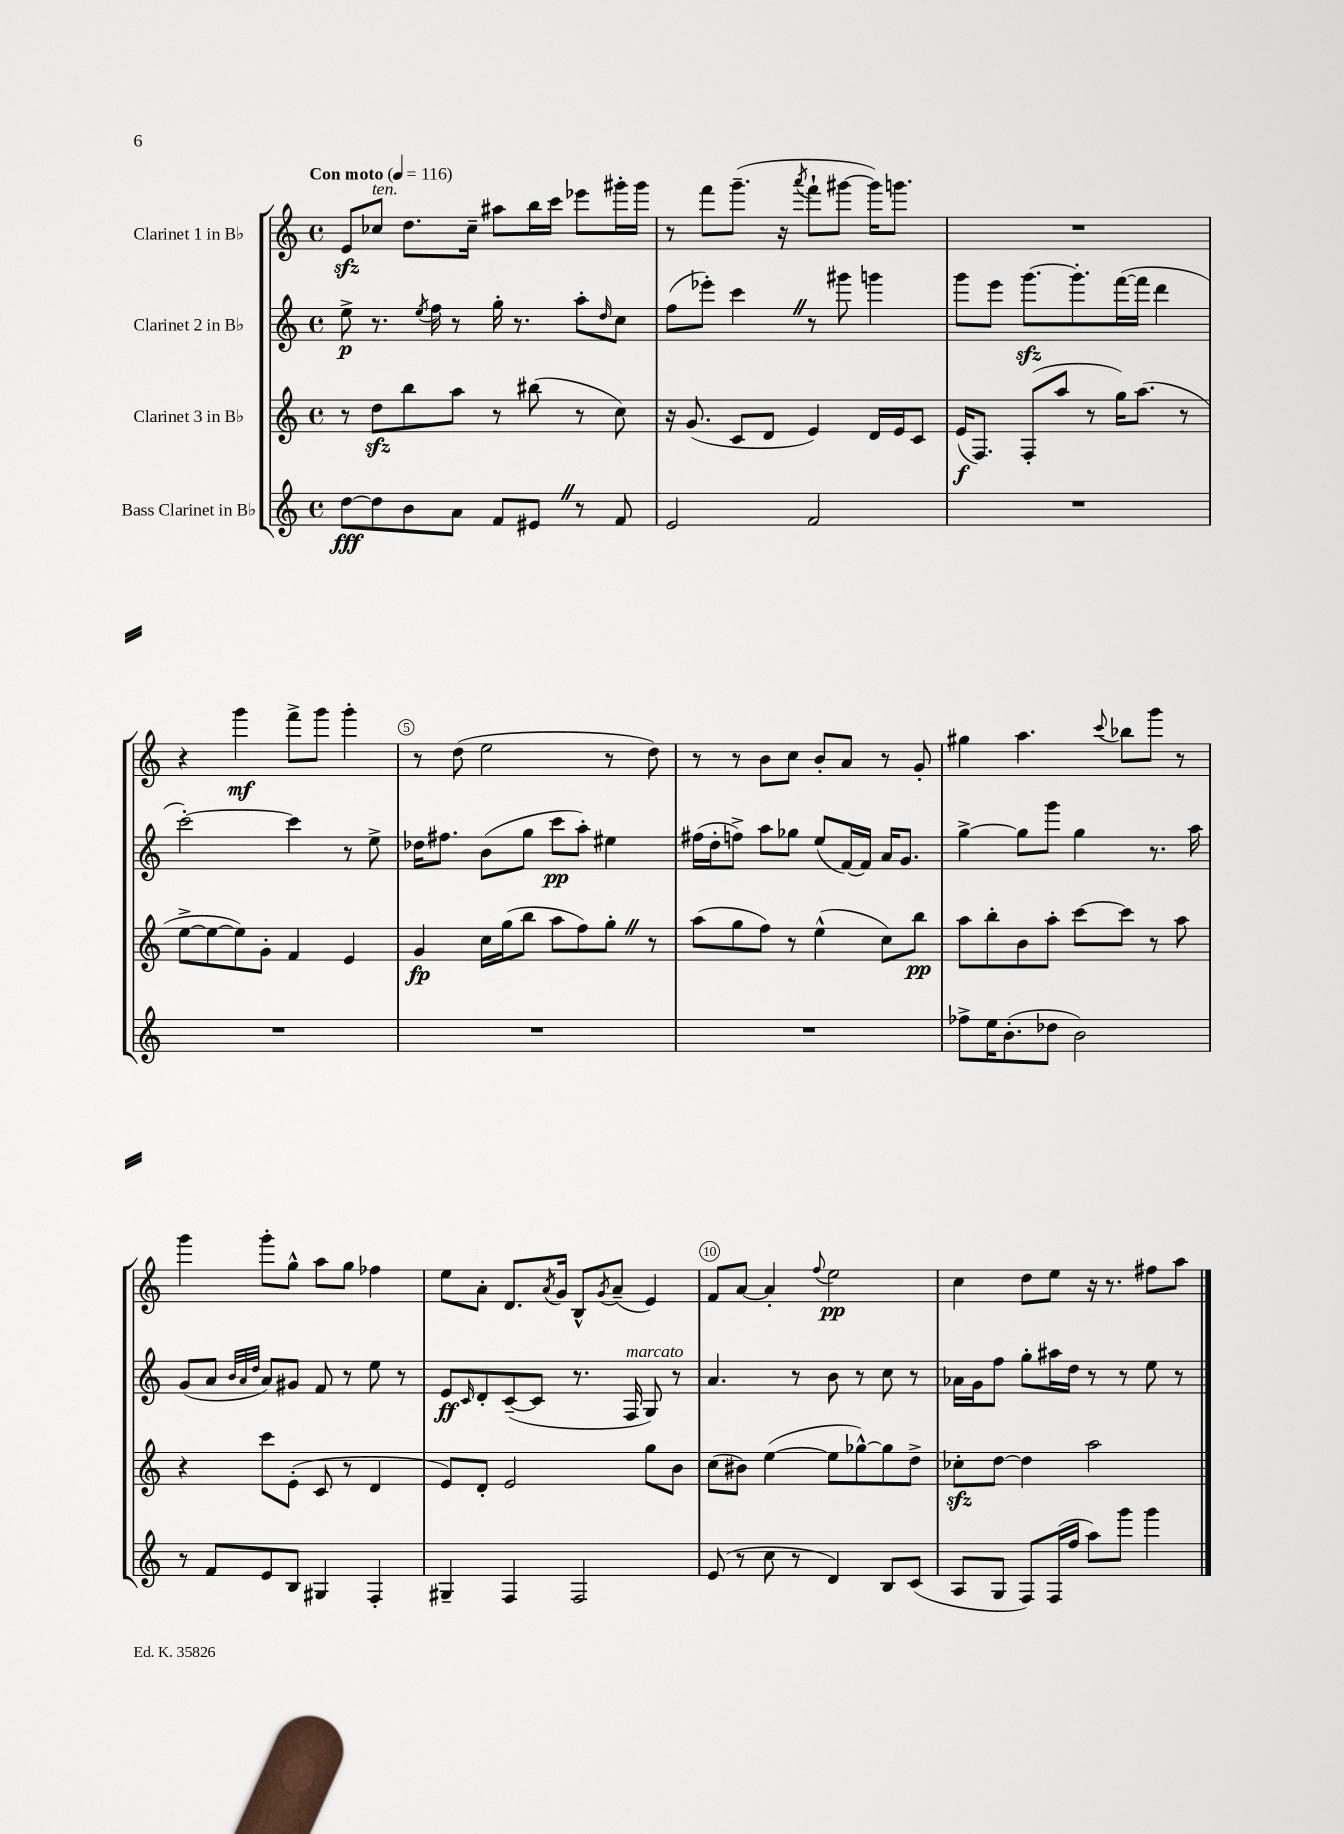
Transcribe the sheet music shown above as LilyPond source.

<<
\new StaffGroup <<
\new Staff = "s0" \with { instrumentName = "Clarinet 1 in Bb" } {
    \clef treble \key c \major \defaultTimeSignature \time 4/4 \tempo "Con moto" 4 = 116
    e'8\sfz ces''8^\markup { \italic "ten." } d''8. ces''16-- ais''8 b''16 c'''16 ees'''8 gis'''16-. gis'''16 |
    r8 f'''8 g'''8.--( r16 \acciaccatura { a'''8 } f'''8-! gis'''8~ gis'''16) g'''8. |
    R1 |
    r4 g'''4\mf f'''8-> g'''8 g'''4-. |
    r8 d''8( e''2 r8 d''8) |
    r8 r8 b'8 c''8 b'8-. a'8 r8 g'8-. |
    gis''4 a''4. \appoggiatura { c'''8 } bes''8 g'''8 r8 |
    g'''4 g'''8-. g''8-^ a''8 g''8 fes''4 |
    e''8 a'8-. d'8. \acciaccatura { a'8 } g'16 b8-^ \acciaccatura { g'8 } a'8--( e'4) |
    f'8 a'8~ a'4-. \appoggiatura { f''8 } e''2\pp |
    c''4 d''8 e''8 r16 r8. fis''8 a''8 \bar "|." |
}
\new Staff = "s1" \with { instrumentName = "Clarinet 2 in Bb" } {
    \clef treble \key c \major \defaultTimeSignature \time 4/4
    e''8->\p r8. \acciaccatura { e''8 } f''16 r8 g''16-. r8. a''8-. \grace { d''16 } c''8 |
    f''8( ees'''8-.) c'''4 \once \override BreathingSign.text = \markup { \musicglyph "scripts.caesura.straight" } \breathe r8 gis'''8 g'''4 |
    g'''8 e'''8 g'''8.~\sfz g'''8.-. f'''16~( f'''16 d'''4 |
    c'''2~-.) c'''4 r8 e''8-> |
    des''16 fis''8. b'8( g''8 c'''8\pp a''8-.) eis''4 |
    fis''16( d''16-. f''8->) a''8 ges''8 e''8( f'16~) f'16 a'16 g'8. |
    g''4~-> g''8 g'''8 g''4 r8. a''16 |
    g'8( a'8 \grace { b'32 a'32 d''32 } a'8) gis'8 f'8 r8 e''8 r8 |
    e'8\ff \grace { c'16 } d'8-. c'8~--( c'8 r8. f16^\markup { \italic "marcato" } g8) r8 |
    a'4. r8 b'8 r8 c''8 r8 |
    aes'16 g'16 f''8 g''8-. ais''16 d''16 r8 r8 e''8 r8 \bar "|." |
}
\new Staff = "s2" \with { instrumentName = "Clarinet 3 in Bb" } {
    \clef treble \key c \major \defaultTimeSignature \time 4/4
    r8 d''8\sfz b''8 a''8 r8 bis''8( r8 c''8) |
    r16 g'8.( c'8 d'8 e'4) d'16 e'16 c'8 |
    e'16\f( f8.) f8-.( a''8 r8 g''16) a''8.( r8 |
    e''8~-> e''8~ e''8) g'8-. f'4 e'4 |
    g'4\fp c''16 g''16( b''8 a''8 f''8) g''8-. \once \override BreathingSign.text = \markup { \musicglyph "scripts.caesura.straight" } \breathe r8 |
    a''8( g''8 f''8) r8 e''4-^( c''8) b''8\pp |
    a''8 b''8-. b'8 a''8-. c'''8~ c'''8 r8 a''8 |
    r4 c'''8 e'8-.( c'8 r8 d'4 |
    e'8) d'8-. e'2 g''8 b'8 |
    c''8( bis'8) e''4~( e''8 ges''8~-^) ges''8 d''8-> |
    ces''8-.\sfz d''8~ d''4 a''2 \bar "|." |
}
\new Staff = "s3" \with { instrumentName = "Bass Clarinet in Bb" } {
    \clef treble \key c \major \defaultTimeSignature \time 4/4
    d''8~\fff d''8 b'8 a'8 f'8 eis'8 \once \override BreathingSign.text = \markup { \musicglyph "scripts.caesura.straight" } \breathe r8 f'8 |
    e'2 f'2 |
    R1 |
    R1 |
    R1 |
    R1 |
    fes''8-> e''16 b'8.-.( des''8 b'2) |
    r8 f'8 e'8 b8 gis4 f4-. |
    gis4-- f4 f2 |
    e'8( r8 c''8 r8 d'4) b8 c'8( |
    a8 g8 f8) f16( f''16 a''8) g'''8 g'''4 \bar "|." |
}
>>
>>
\layout { \context { \Score \override BarNumber.break-visibility = ##(#f #t #t) barNumberVisibility = #(every-nth-bar-number-visible 5) \override BarNumber.stencil = #(make-stencil-circler 0.1 0.3 ly:text-interface::print) } }
